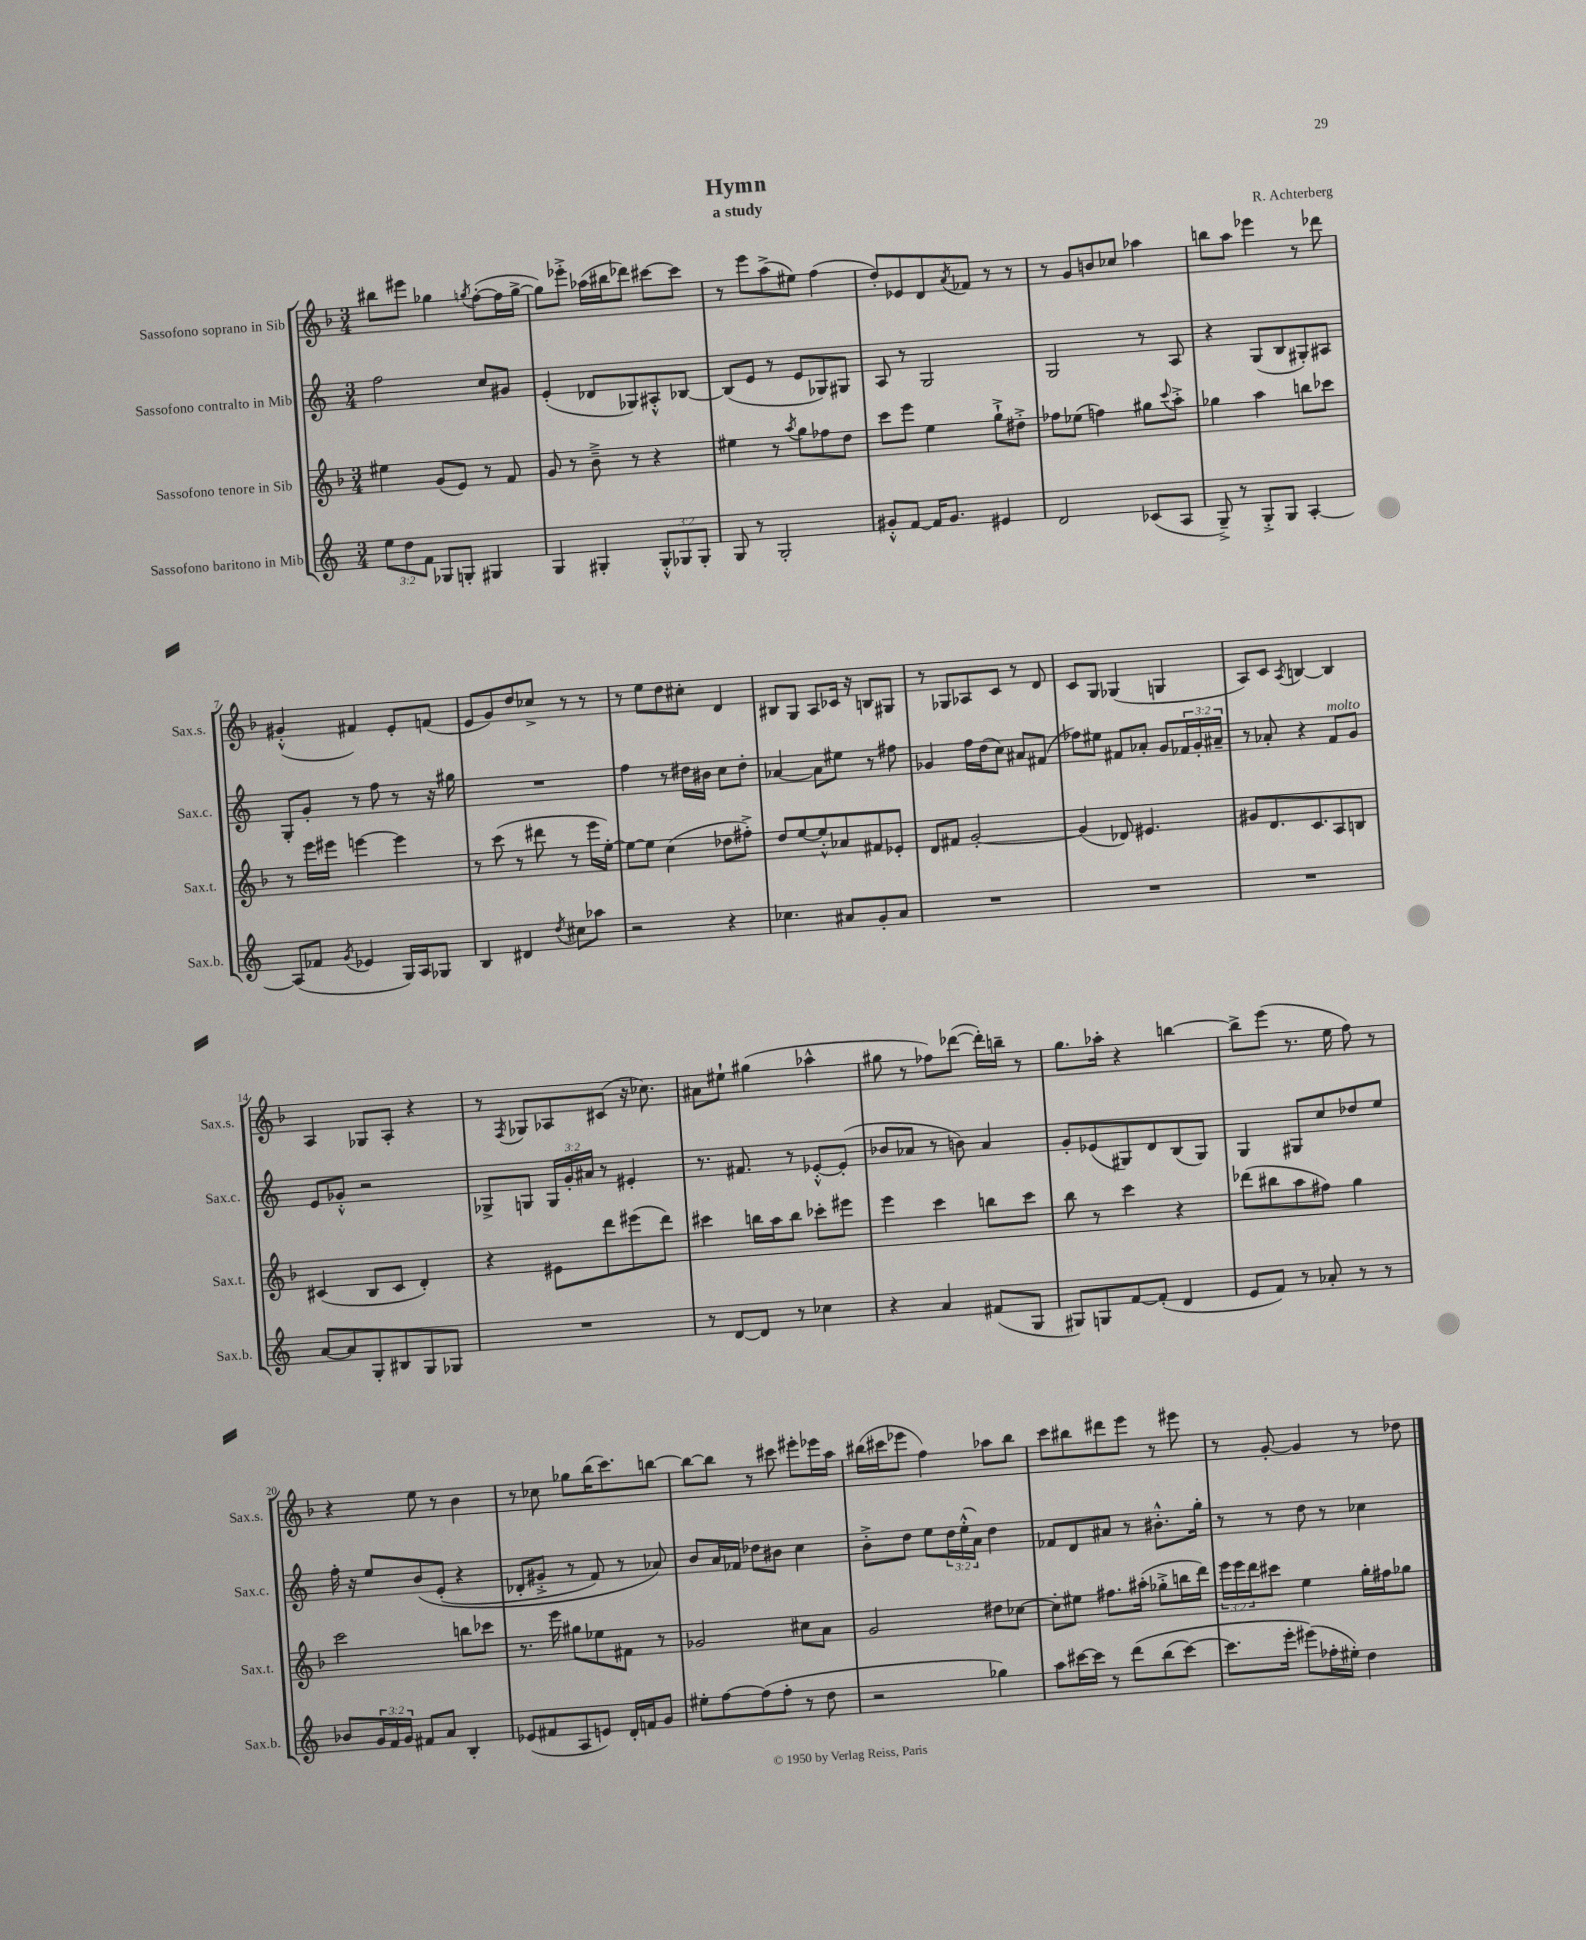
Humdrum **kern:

**kern	**kern	**kern	**kern
*staff4	*staff3	*staff2	*staff1
*clefG2	*clefG2	*clefG2	*clefG2
*k[]	*k[b-]	*k[]	*k[b-]
*M3/4	*M3/4	*M3/4	*M3/4
12ee	4ee#	2ff	8bb#
12dd	.	.	.
.	.	.	8eee#
12f	.	.	.
8G-	(8g	.	4gg-
8G'	8e)	.	.
.	.	.	8qgg
4G#	8r	8cc	([8ff'
.	8f	8g#	16ff]
.	.	.	[16gg^
=	=	=	=
4G	8g	(4e'	8gg])
.	8r	.	8eee-'^
4G#'	8b-~^	8d-	(16aa-
.	.	.	16bb#
.	8r	8G-)	8ddd-)
12G#'^^	4r	8A#'^^	[8ccc#
12G-	.	.	.
.	.	[8B-	8ccc#]
12G-'	.	.	.
=	=	=	=
8G	4ee#	(8B-]	8r
8r	.	8e	8eee
2G'	8r	8r	(8aa^
.	8qaa	.	.
.	8gg	8e	8ee#)
.	8ff-	8G-)	(4ff
.	8dd	8G#	.
=	=	=	=
8g#'^^	8ccc	8A	8dd')
[8f	8eee	8r	8e-
16f]	4ee	2G	8d
8.g#	.	.	.
.	.	.	8qa
.	.	.	8f-
4e#	8gg`^	.	8r
.	8dd#'^	.	8r
=	=	=	=
2d	8ff-	2G	8r
.	(8ee-	.	8g
.	4ff)	.	8b
.	.	.	8cc-
(8c-	8gg#	8r	4aa-
.	8qqccc	.	.
8A	8aa'^	8A	.
=	=	=	=
8G~^)	4gg-	4r	8bb
8r	.	.	8aa
8G'^	4aa	(8G	4eee-
8G	.	8B	.
[4A'	8bb	8G#')	8r
.	8ccc-	8A#	8ddd-
=	=	=	=
(8A]	8r	8G'	(4g#'^^
8f-	16eee	8g'	.
.	16eee#	.	.
8qg	.	.	.
4e-	[4eee	8r	4f#)
.	.	8ff	.
16G)	4eee]	8r	8e'
16A	.	.	.
8G-	.	16r	(8f
.	.	16gg#	.
=	=	=	=
4B	8r	2.r	8e
.	(8ccc	.	8g)
4d#	8r	.	8dd
.	8ddd#	.	8cc-^
8qdd	.	.	.
8cc#	8r	.	8r
8aa-	16eee	.	8r
.	[16ee')	.	.
=	=	=	=
2r	8ee_	4ff	8r
.	8ee]	.	8ee
.	(4cc	8r	8dd
.	.	16dd#	8cc#'
.	.	16b#	.
4r	8dd-	8cc	4d
.	8ff#'^)	8dd#'	.
=	=	=	=
4.cc-	8dd	[4a-	8B#
.	[8ee	.	8G
.	8ee'^^]	8a-]	8A
8a#	8a-	8ee#	16c-
.	.	.	16r
8g'	8f#	8r	8B
8a#	8e-'	8ff#	8G#
=	=	=	=
2.r	8d	4g-	8r
.	8f#	.	8G-
.	[2g'	16ff	8A-
.	.	(16dd	.
.	.	8cc)	8c
.	.	8a#	8r
.	.	(8f#	8d
=	=	=	=
2.r	(4g]	8ff-)	8c
.	.	8ee#	8G
.	8d-)	8f#	(4G-
.	4.e#	8a-'	.
.	.	8g	4G
.	.	24f-	.
.	.	24g'	.
.	.	24a#~	.
=	=	=	=
2.r	8g#	8r	8A)
.	8.d	8a-'	8c
.	.	.	8qA
.	.	4r	[4B
.	8.c	.	.
.	8A	8f	4B]
.	8B	8g	.
=	=	=	=
[8a	(4c#	8e	4A
8a]	.	8g-'^^	.
8G'	8B-	2r	8G-
8B#	8c#	.	8A'
8G	4d')	.	4r
8G-	.	.	.
=	=	=	=
2.r	4r	8G-^	8r
.	.	.	8qF
.	.	8G	8G-
.	8e#	24G	8A-
.	.	24g'	.
.	.	24a#	.
.	8ddd	8r	(8c#
.	(8eee#	4e#'	16r
.	.	.	8.cc-)
.	8ddd)	.	.
=	=	=	=
8r	4ccc#	8.r	8a#
[8d	.	.	8ee#`
.	.	8.f#	.
8d]	16bb	.	(4gg#
.	16aa	.	.
8r	8bb	8r	.
4cc-	8ccc-'	[8e-'^^	4aa-^^
.	8eee#	(8e-']	.
=	=	=	=
4r	4eee	8b-	8gg#
.	.	8a-	8r
4a	4ccc	8r	8ff-)
.	.	8b)	([8ddd-
(8f#	8bb	4a-	16ddd-'])
.	.	.	16bb~
8G	8ccc	.	8r
=	=	=	=
8G#)	8bb-	8g'	8.gg
8G	8r	(8e-	.
.	.	.	16aa-'
[8f	4ccc	8G#)	4r
(8f']	.	8d	.
4d	4r	(8B	[4bb
.	.	8G#)	.
=	=	=	=
8e	(8ddd-	4G	8bb^]
8f)	8bb#	.	(8eee
8r	8aa	8G#	8.r
8a-'	8ff#)	8cc	.
.	.	.	16ee
8r	4gg	8dd-	8ff)
8r	.	8ee	8r
=	=	=	=
8b-	2ccc	16ff'	4r
.	.	16r	.
24g	.	8ee	.
24f	.	.	.
24g	.	.	.
8f#	.	&(8b	8ee
8a	.	(8e'	8r
4B'	8bb	4r	4b-
.	8ccc-	.	.
=	=	=	=
(8e-	8.r	8d-'	8r
8f#	.	8g#'^	8cc-
.	16eee	.	.
8A	8gg#	8r	8gg-
8e)	8ee-	8f)	(16bb-
.	.	.	8.ccc)
16d'	8f#	8r	.
16f	.	.	.
8g	8r	8a-&)	[8bb
=	=	=	=
8ee#'	2g-	8b	8bb_
[8ff	.	16a	8bb]
.	.	16f-	.
(8ff]	.	8dd-	8r
8ff'	.	8b#	8ccc#
8r	8cc#	4cc	8eee#'
8dd	8a	.	16eee-
.	.	.	16aa
=	=	=	=
2r	2g	8b'^	(16bb#
.	.	.	16ccc#
.	.	8dd	8eee-
.	.	8ee	4ff)
.	.	24dd	.
.	.	(24ee'^^	.
.	.	24a)	.
4gg-)	8dd#	4dd	8aa-
.	[8cc-	.	8bb#
=	=	=	=
8aa	8cc-']	8f-	8ccc
[16ccc#	8ee#	8d	8bb#
16ccc#]	.	.	.
8r	8.ff#	8a#	8ddd#
&(8ddd	.	8r	8eee
.	(16aa#'	.	.
(8bb	8gg-'^	8.b#'^^	8r
[8ccc#)	16bb	.	8eee#
.	16ddd)	16gg'	.
=	=	=	=
8.ccc#]	24eee	8r	8r
.	24eee	.	.
.	24ddd	.	.
.	8ccc#	8r	[8g'
16eee'	.	.	.
(8eee#&)	4ee	8dd	4g]
16ff-'	.	8r	.
16ee#')	.	.	.
4dd	16gg'	4cc-	8r
.	16ff#	.	.
.	8gg-	.	8dd-
==	==	==	==
*-	*-	*-	*-
